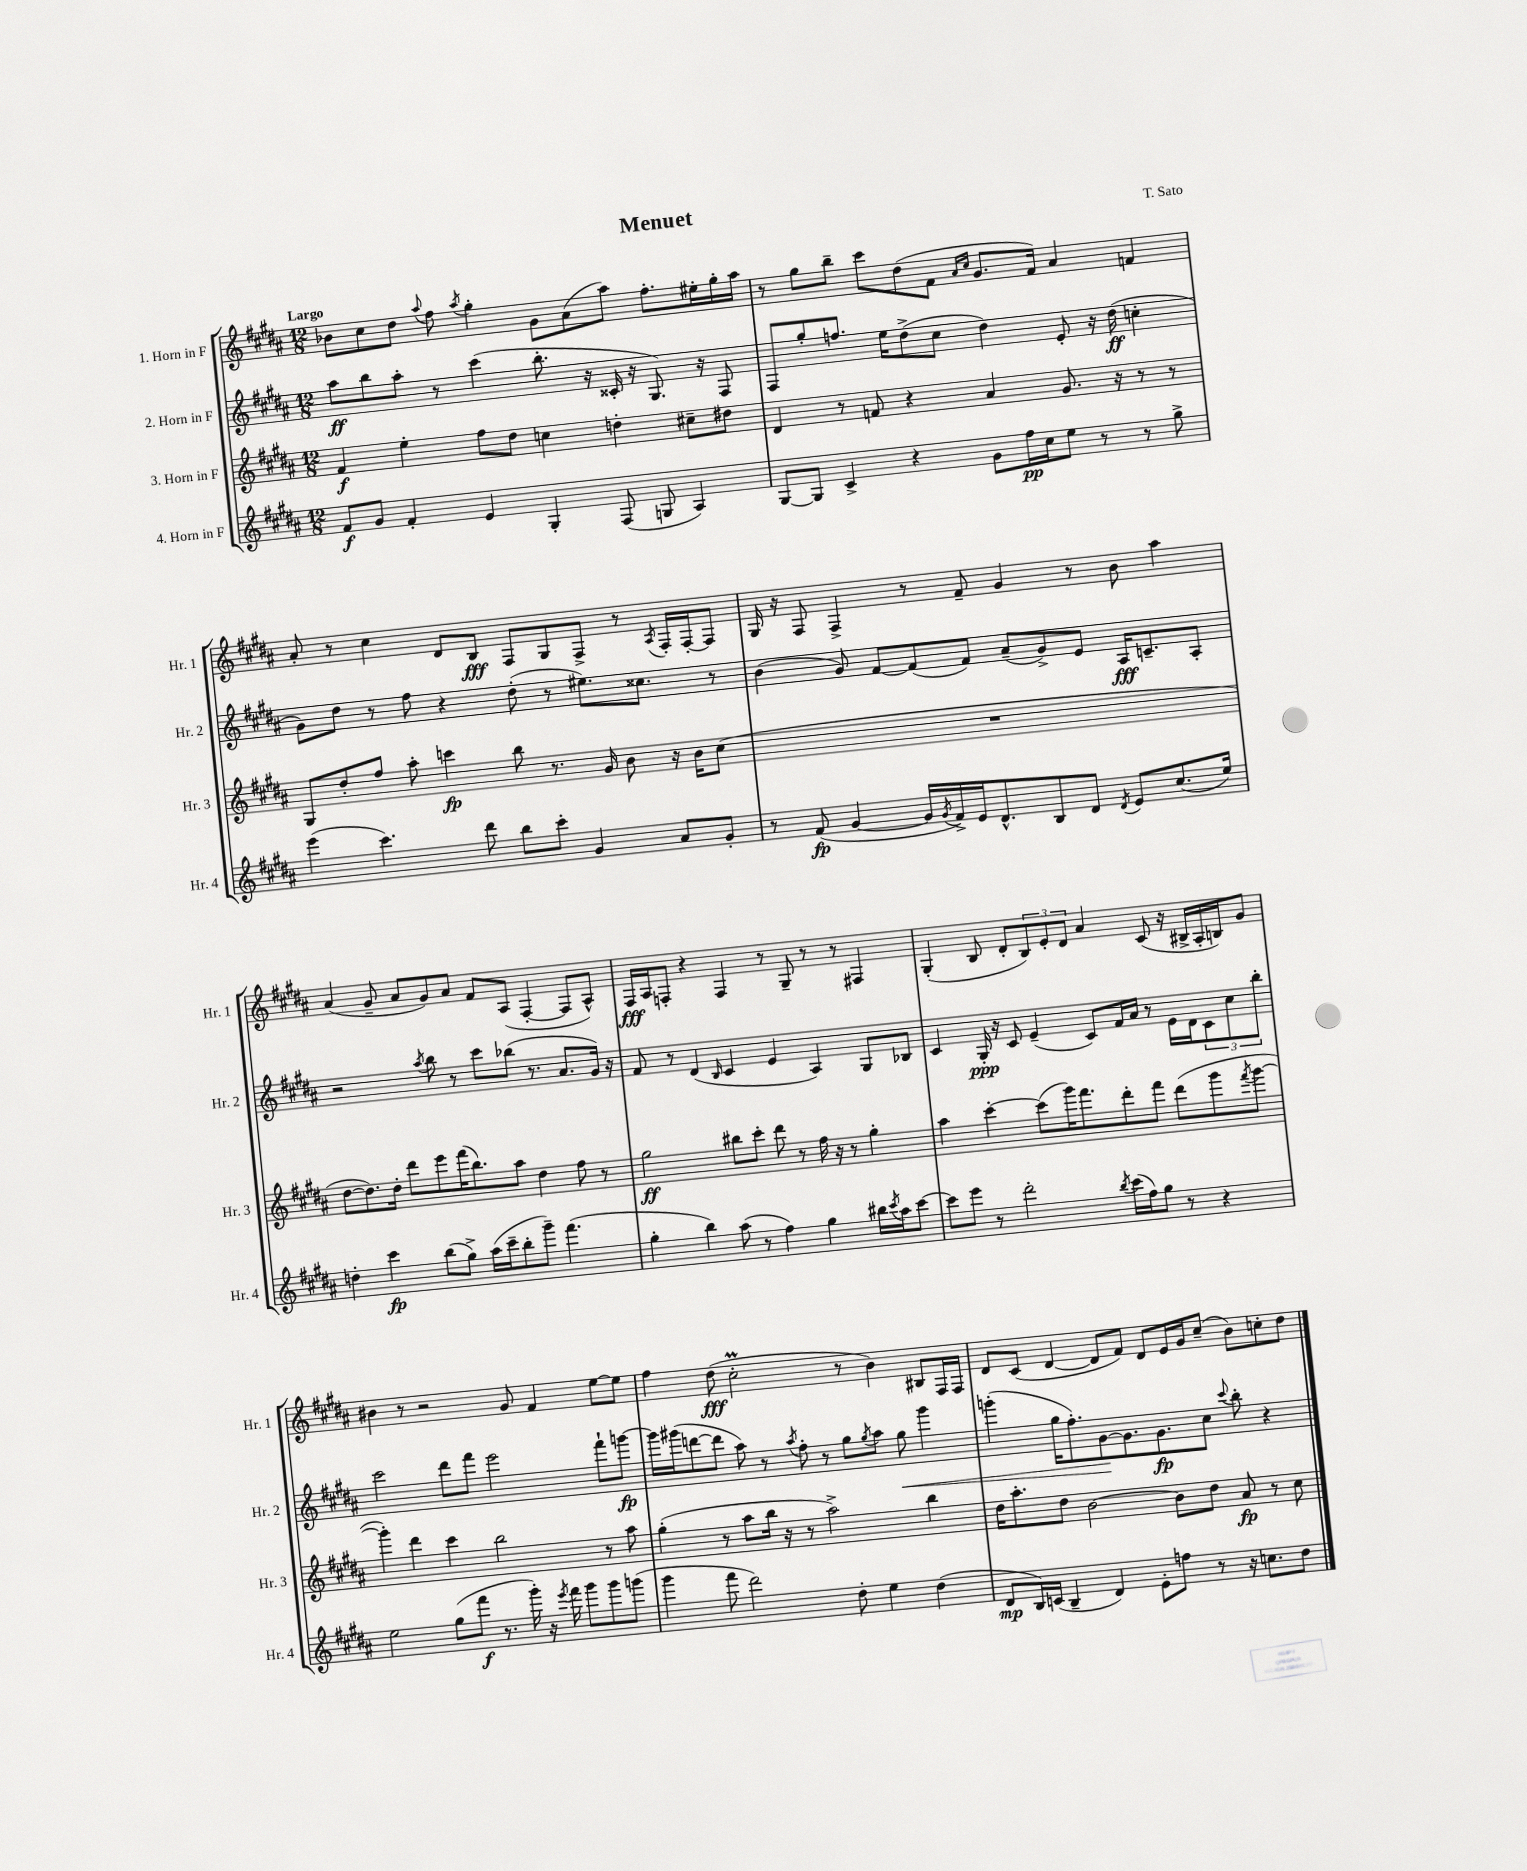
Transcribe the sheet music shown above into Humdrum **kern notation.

**kern	**kern	**kern	**kern
*staff4	*staff3	*staff2	*staff1
*clefG2	*clefG2	*clefG2	*clefG2
*k[f#c#g#d#a#]	*k[f#c#g#d#a#]	*k[f#c#g#d#a#]	*k[f#c#g#d#a#]
*M12/8	*M12/8	*M12/8	*M12/8
8f#	4f#	8aa#	8b-
8g#	.	8bb	8cc#
4f#'	4ee'	8aa#'	8dd#
.	.	.	8qqaa#
.	.	8r	8ff#
.	.	.	8qaa#
4e	8ff#	(4ccc#	4gg#'
.	8dd#	.	.
4G#'	4cc	8.bb'	8g#
.	.	.	(8a#
.	.	16r	.
(8F#	4dd'	16c##'	8aa#)
.	.	16r	.
8G	.	8.G#)	8.ff#'
4A#)	8cc#~	.	.
.	.	16r	16ee#'
.	8dd#	8F#	16gg#'
.	.	.	16aa#
=	=	=	=
[8G#	4d#	8F#	8r
8G#]	.	8gg#'	8gg#
4c#^	8r	8.ff	8bb~
.	8f	.	8ccc#
.	.	16ee	.
4r	4r	(8dd#^	(8dd#
.	.	8cc#	8f#
.	.	.	16qqa#
.	.	.	16qqcc#
8g#	4a#	4dd#)	8.g#
16ff#	.	.	.
16cc#	.	.	16f#)
8ee	8.g#	8e'	4a#
8r	.	16r	.
.	16r	(16dd#	.
8r	8r	4cc'	4f
8gg#^	8r	.	.
=	=	=	=
(4eee	8G#	8g#)	8a#'
.	8dd#'	8dd#	8r
4.ccc#)	8ff#	8r	4cc#
.	8aa#'	8ff#	.
.	4ccc	4r	8d#
8ddd#	.	.	8B
8bb	8bb	(8dd#'	8F#
8ccc#'	8.r	8r	8G#
4g#	.	8.ee#)	8F#^
.	16g#	.	.
.	8b	.	8r
.	.	8.cc##	.
.	.	.	8qA#
8a#	16r	.	16F#'
.	16b	.	[16F#'
8g#'	(8cc#	8r	8F#]
=	=	=	=
8r	1.r	(4b	16G#
.	.	.	16r
(8f#	.	.	8F#
[4g#	.	8g#)	4F#^
.	.	[8f#	.
16g#]	.	(8f#]	8r
8qg#	.	.	.
16f#^)	.	.	.
16e	.	8f#)	8f#~
8.d#^^	.	.	.
.	.	(8a#~	4g#
8B	.	8g#^)	.
8d#	.	8e	8r
8qd#	.	.	.
8e	.	16A#	8b
.	.	8.c~	.
(8.cc#	.	.	4aa#
.	.	8A#'	.
16ee)	.	.	.
=	=	=	=
4dd'	[8dd#	2r	(4a#
.	8.dd#])	.	.
4ccc#	.	.	8g#~
.	16dd#'	.	.
.	8ddd#	.	8a#
.	.	8qaa#	.
(8bb	8eee	8bb	8g#)
8gg#^)	(16fff#	8r	8a#
.	8.bb)	.	.
(16aa#	.	8ccc#	8f#
16ccc#~	.	.	.
8bb'	8aa#	(8bb-	(8A#
8ggg#~)	4dd#	8.r	[4F#'
(4.fff#	.	.	.
.	.	8.a#	.
.	8ff#	.	8F#]
.	8r	16g#)	8A#^^)
.	.	16r	.
=	=	=	=
4gg#'	2gg#	8f#	16F#
.	.	.	16A#
.	.	8r	8F'
4bb)	.	(4d#	4r
.	.	16qqB	.
(8aa#	8bb#	4c#	4F
8r	8ccc#'	.	.
4ff#)	8ddd#	4e	8r
.	8r	.	8G#~
4gg#	16ff#	4A#)	8r
.	16r	.	.
.	8r	.	8r
16bb#	4gg#'	8G#	4F#
8qccc#	.	.	.
16aa#	.	.	.
[8ccc#	.	8B-	.
=	=	=	=
8ccc#]	4aa#	4c#	(4G#'
8eee	.	.	.
8r	[4ccc#'	16G#'	8B
.	.	16r	.
2ddd#'	.	8c#	8d#'
.	(8ccc#]	(4e~	12B)
.	.	.	12e'
.	16ggg#)	.	.
.	.	.	12d#
.	8.fff#	.	.
.	.	8c#)	4a#
8qbb	.	.	.
(16ccc#	8ddd#'	16f#	.
16ff#)	.	16a#	.
8gg#	8fff#	8r	(8c#
8r	(8ddd#	16e	16r
.	.	16d#	16B#^
4r	8ggg#	12c#	16A#'
.	.	.	16B)
.	.	12cc#	.
.	8qfff#	.	.
.	[8ggg#	.	8g#
.	.	12bb'	.
=	=	=	=
2ee	4ggg#'])	2ccc#	4b#
.	4ddd#	.	8r
.	.	.	2r
(8gg#	4ccc#	8ddd#	.
8fff#	.	8fff#	.
8.r	2bb	2eee	.
.	.	.	8g#
16ggg#')	.	.	.
16r	.	.	4f#
8qeee	.	.	.
16fff#	.	.	.
8ggg#	.	.	.
8ggg#	8r	8fff#`	[8ee
(8ggg	8aa#	[8ggg	8ee]
=	=	=	=
4ggg#	(4gg#'	16ggg]	4ff#
.	.	(16ggg#	.
.	.	[8ddd	.
8fff#	8r	8ddd]	(8dd#
2ddd#)	8aa#	8aa#)	2cc#'
.	16bb	8r	.
.	16r	.	.
.	.	8qaa#	.
.	8r	8ff#'	.
.	2aa#^)	8r	.
8dd#'	.	8gg#	8r
.	.	8qgg#	.
4ee	.	8aa#	4b)
.	.	8gg#	.
(4dd#	4bb	4ggg#	8B#
.	.	.	16F#
.	.	.	16F#
=	=	=	=
8d#	16dd#	(4ggg'	8d#
.	8.aa#'	.	.
16B)	.	.	(8c#
(16c	.	.	.
4B~	8dd#	16gg#	[4d#
.	.	8.ff#')	.
.	[2b	.	.
4d#)	.	[8g#	8d#]
.	.	8.g#]	8f#)
8e'	.	.	8d#
.	.	8.g#	.
8ff	8b]	.	16e
.	.	.	16g#
8r	8dd#	8cc#	(8cc#~
.	.	8qqccc#	.
16r	8a#	8bb'	8b)
8.cc	.	.	.
.	8r	4r	8cc'
8dd#	8cc#	.	8dd#
==	==	==	==
*-	*-	*-	*-
